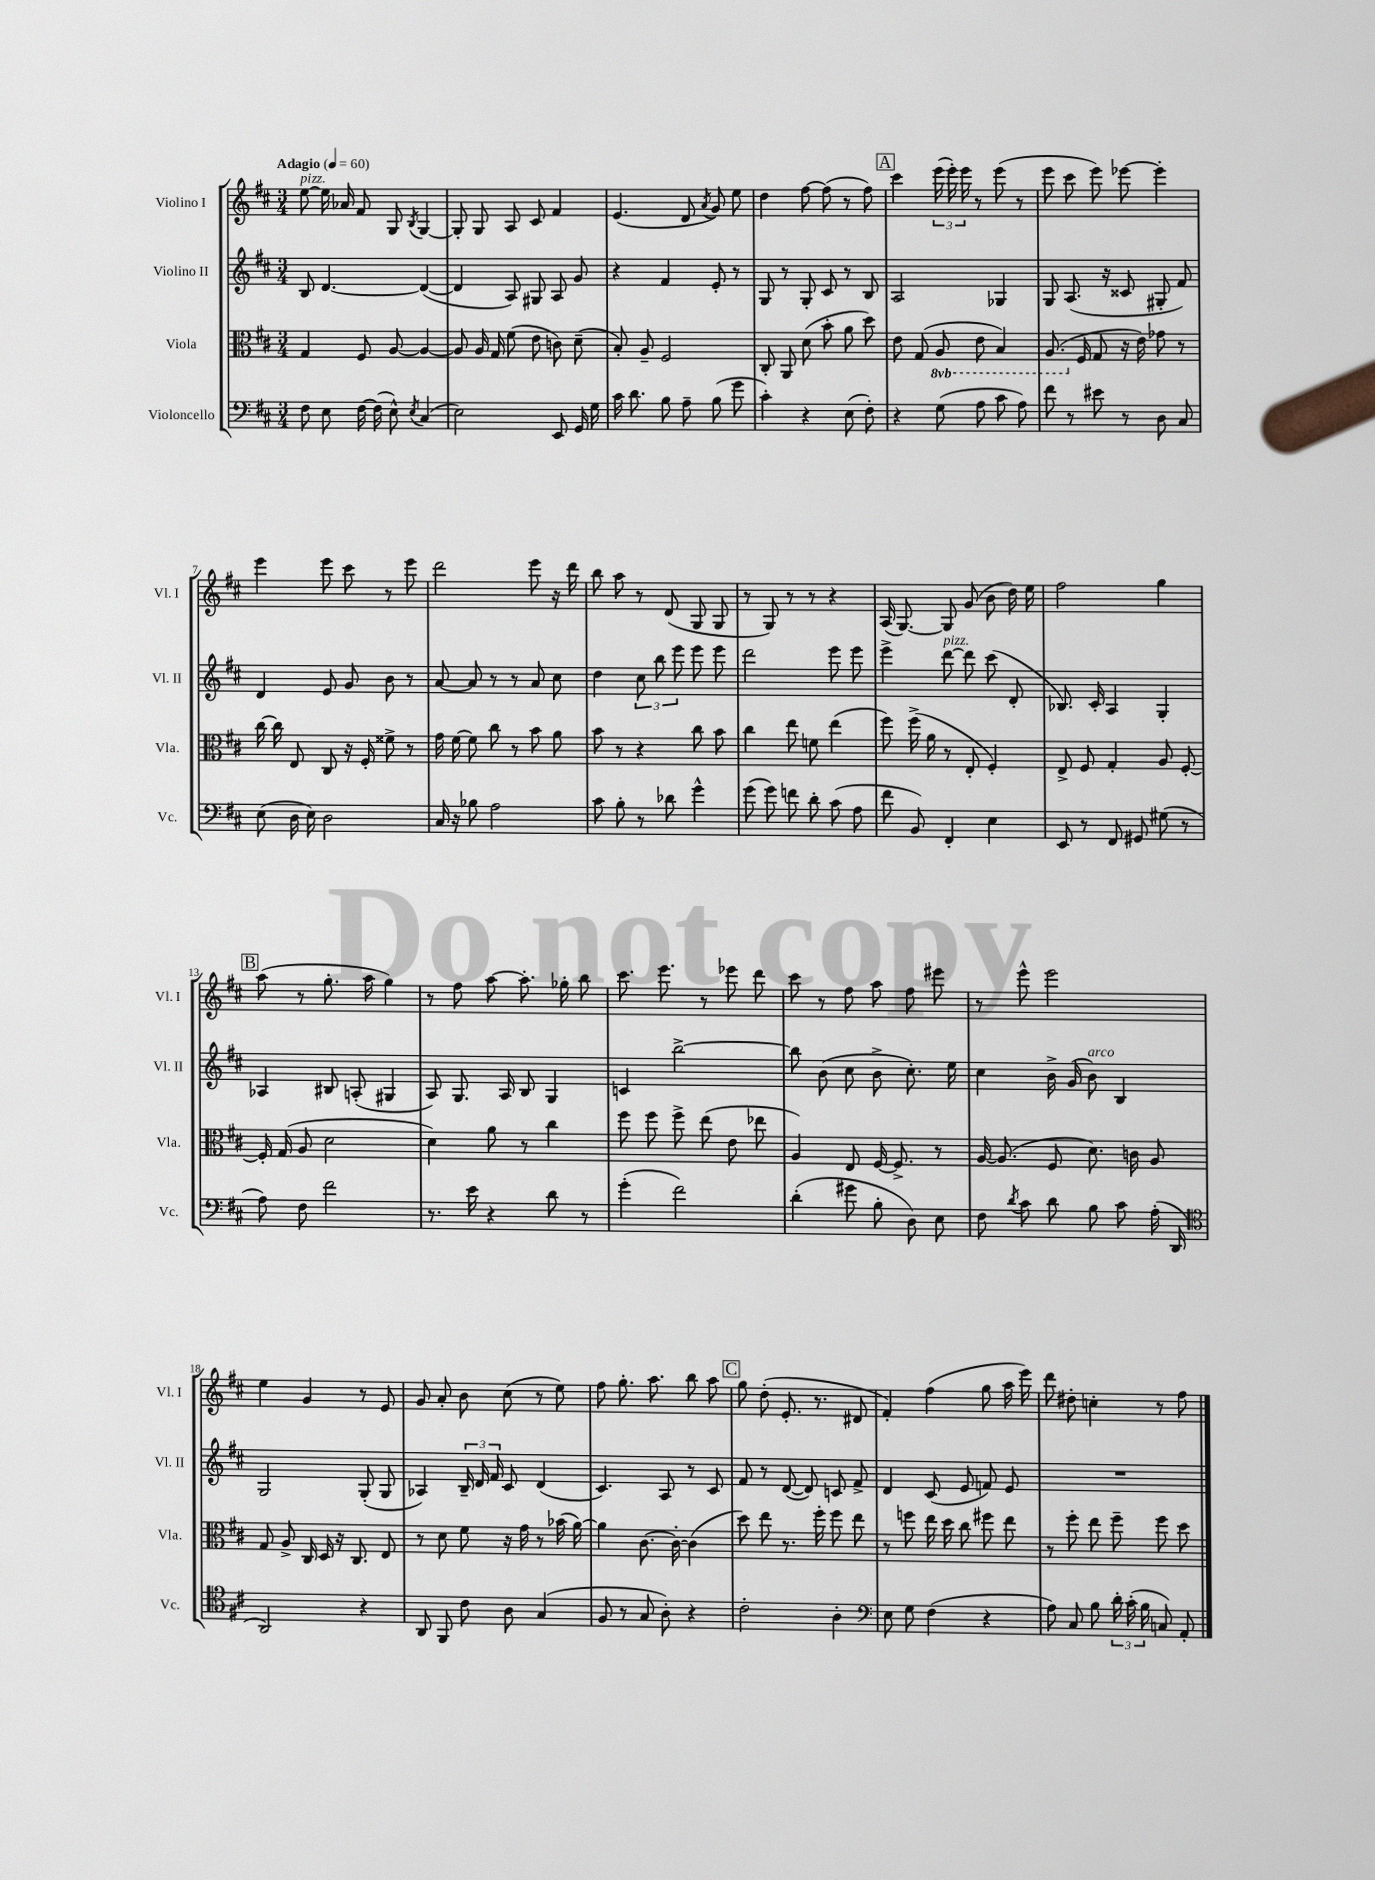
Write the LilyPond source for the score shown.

<<
\new StaffGroup <<
\new Staff = "s0" \with { instrumentName = "Violino I" shortInstrumentName = "Vl. I" } {
    \clef treble \key d \major \numericTimeSignature \time 3/4 \tempo "Adagio" 4 = 60
    \autoBeamOff e''8~^\markup { \italic "pizz." } e''16 aes'16 fis'8 g8 \acciaccatura { b8 } g4~ |
    g8-. g8 a8 cis'8 fis'4 |
    e'4.( d'8 \acciaccatura { a'8 } g'8) e''8 |
    d''4 fis''8~ fis''8( r8 fis''8) |
    \mark \markup { \box "A" } cis'''4 \tuplet 3/2 { e'''16( e'''16-.) e'''16 } r8 e'''8( r8 |
    e'''8 cis'''8 e'''8) ees'''8~ ees'''4-. |
    e'''4 e'''8 cis'''8 r8 e'''8 |
    d'''2 e'''8 r16 d'''16 |
    b''8 a''8 r8 d'8( g8 g8 |
    r8 g8) r8 r8 r4 |
    a16( g8.~) g8 g'8( b'8 d''16) e''16 |
    fis''2 g''4 |
    \mark \markup { \box "B" } a''8( r8 g''8.-. a''16 g''4) |
    r8 fis''8 a''8~ a''8.-. ges''16-. b''8 |
    cis'''8. e'''8. r8 ees'''8 d'''8 |
    cis'''8 r8 fis''8 a''8 fis''8 eis'''8 |
    r8 e'''8-^ e'''2 |
    e''4 g'4 r8 e'8 |
    g'8 a'8-. b'8 cis''8( r8 e''8) |
    fis''8 g''8.-. a''8. b''8 a''8 |
    \mark \markup { \box "C" } g''8 d''8-.( e'8.-. r8. dis'8 |
    fis'4-.) fis''4( g''8 a''16 e'''16) |
    d'''8 dis''8-. c''4-. r8 fis''8 \bar "|." |
}
\new Staff = "s1" \with { instrumentName = "Violino II" shortInstrumentName = "Vl. II" } {
    \clef treble \key d \major \numericTimeSignature \time 3/4
    \autoBeamOff b8 d'4.~ d'4~( |
    d'4 a8) gis8 a8 g'8 |
    r4 fis'4 e'8-. r8 |
    g8 r8 g8-. cis'8 r8 b8 |
    \mark \markup { \box "A" } a2 ges4 |
    g8 a8.( r16 cisis'8 gis8-. fis'8) |
    d'4 e'8 g'8 b'8 r8 |
    a'8~ a'8 r8 r8 a'8 cis''8 |
    d''4 \tuplet 3/2 { cis''8 b''8 e'''8 } e'''8 e'''8 |
    d'''2 e'''8 e'''8 |
    e'''4-> d'''8~^\markup { \italic "pizz." } d'''8 cis'''8( d'8-. |
    bes8.) cis'16-. a4 g4-. |
    \mark \markup { \box "B" } aes4 bis8 a8-.( gis4 |
    a8) g8. a16 b8 g4 |
    c'4 b''2~-> |
    b''8 b'8( cis''8 b'8-> cis''8.-.) e''16 |
    cis''4 b'16-> g'16( b'8^\markup { \italic "arco" }) b4 |
    g2 g8-.( g8 |
    aes4) \tuplet 3/2 { b16-- d'16 fis'16 } cis'8 d'4( |
    cis'4.) a8 r8 cis'8 |
    \mark \markup { \box "C" } fis'8 r8 d'8~( d'8) c'8 fis'8-> |
    d'4 cis'8( e'8 f'8) e'8 |
    R2. \bar "|." |
}
\new Staff = "s2" \with { instrumentName = "Viola" shortInstrumentName = "Vla." } {
    \clef alto \key d \major \numericTimeSignature \time 3/4 \set Staff.ottavationMarkups = #ottavation-simple-ordinals
    \autoBeamOff g4 fis8 a8~ a4~ |
    a8 a16 g16 fis'8( e'8 c'8) d'8--( |
    b8-.) a8-- fis2 |
    cis8-. a,8 d'8( b'8-. a'8 d''8) |
    \mark \markup { \box "A" } e'8 g8( \ottava #-1 a,8 e8 b,4) |
    a,8.( \ottava #0 fis16 g8 r16 e'16) ges'8 r8 |
    cis''16~ cis''16 e8 cis8 r16 fis16-. fisis'8-> r8 |
    g'16 fis'16~ fis'8 cis''8 r8 b'8 a'8 |
    b'8 r8 r4 cis''8 b'8 |
    cis''4 e''8 f'8 e''4( |
    fis''8) fis''16->( a'16 r8 e8-. fis4-.) |
    e8-> fis8 g4-. a8 fis8~-. |
    \mark \markup { \box "B" } fis16-. g16( a8 d'2 |
    d'4) a'8 r8 cis''4 |
    fis''8 fis''8 fis''8-> e''8( e'8 ees''8 |
    a4) e8 fis16~ fis8.-> r8 |
    a16~ a8.( fis8 d'8.) c'16 a8 |
    g8 a8-> cis16 d16 r16 cis8. e8 |
    r8 d'8 fis'8 r16 g'16 r8 bes'16( a'16~) |
    a'4 cis'8.~ cis'16~-. cis'4( |
    \mark \markup { \box "C" } d''8) e''8 r8. fis''16-. fis''8 e''8 |
    r8 f''8 e''16 d''16 cis''8 fis''8 e''8 |
    r8 fis''8-. e''8 fis''8-- fis''8 d''8 \bar "|." |
}
\new Staff = "s3" \with { instrumentName = "Violoncello" shortInstrumentName = "Vc." } {
    \clef bass \key d \major \numericTimeSignature \time 3/4
    \autoBeamOff fis8 e8 fis16~ fis16( e8-^) \acciaccatura { e8 } cis4( |
    e2) e,8 g,16 g16 |
    cis'16 d'8. b8 a8-- b8( g'8 |
    cis'4-.) r4 e8( fis8-.) |
    \mark \markup { \box "A" } r4 g8( a8 cis'8 a8) |
    fis'8 r8 eis'8 r8 d8 cis8 |
    e8( d16 e16) d2 |
    cis16 r16 bes8 a2 |
    cis'8 b8-. r8 des'8 g'4-^ |
    g'8( g'8) f'8 d'8-. cis'8( a8 |
    fis'8 b,8) fis,4-. e4 |
    e,8 r8 fis,8 gis,8 gis8( r8 |
    \mark \markup { \box "B" } a8) fis8 fis'2 |
    r8. e'16 r4 d'8 r8 |
    g'4-.( fis'2) |
    d'4-.( gis'8 b8-. d8) e8 |
    fis8 \acciaccatura { d'8 } cis'8 d'8 b8 cis'8 a16-.( d,16 |
    \clef tenor a,2) r4 |
    a,8 fis,8 cis'8 a8 g4( |
    fis8 r8 g8 a8-.) r4 |
    \mark \markup { \box "C" } cis'2-. a4-. |
    \clef bass e8 g8 fis4( r4 |
    a8) cis8 b8 \tuplet 3/2 { d'16-. cis'16-.( b16 } c8) a,8-. \bar "|." |
}
>>
>>
